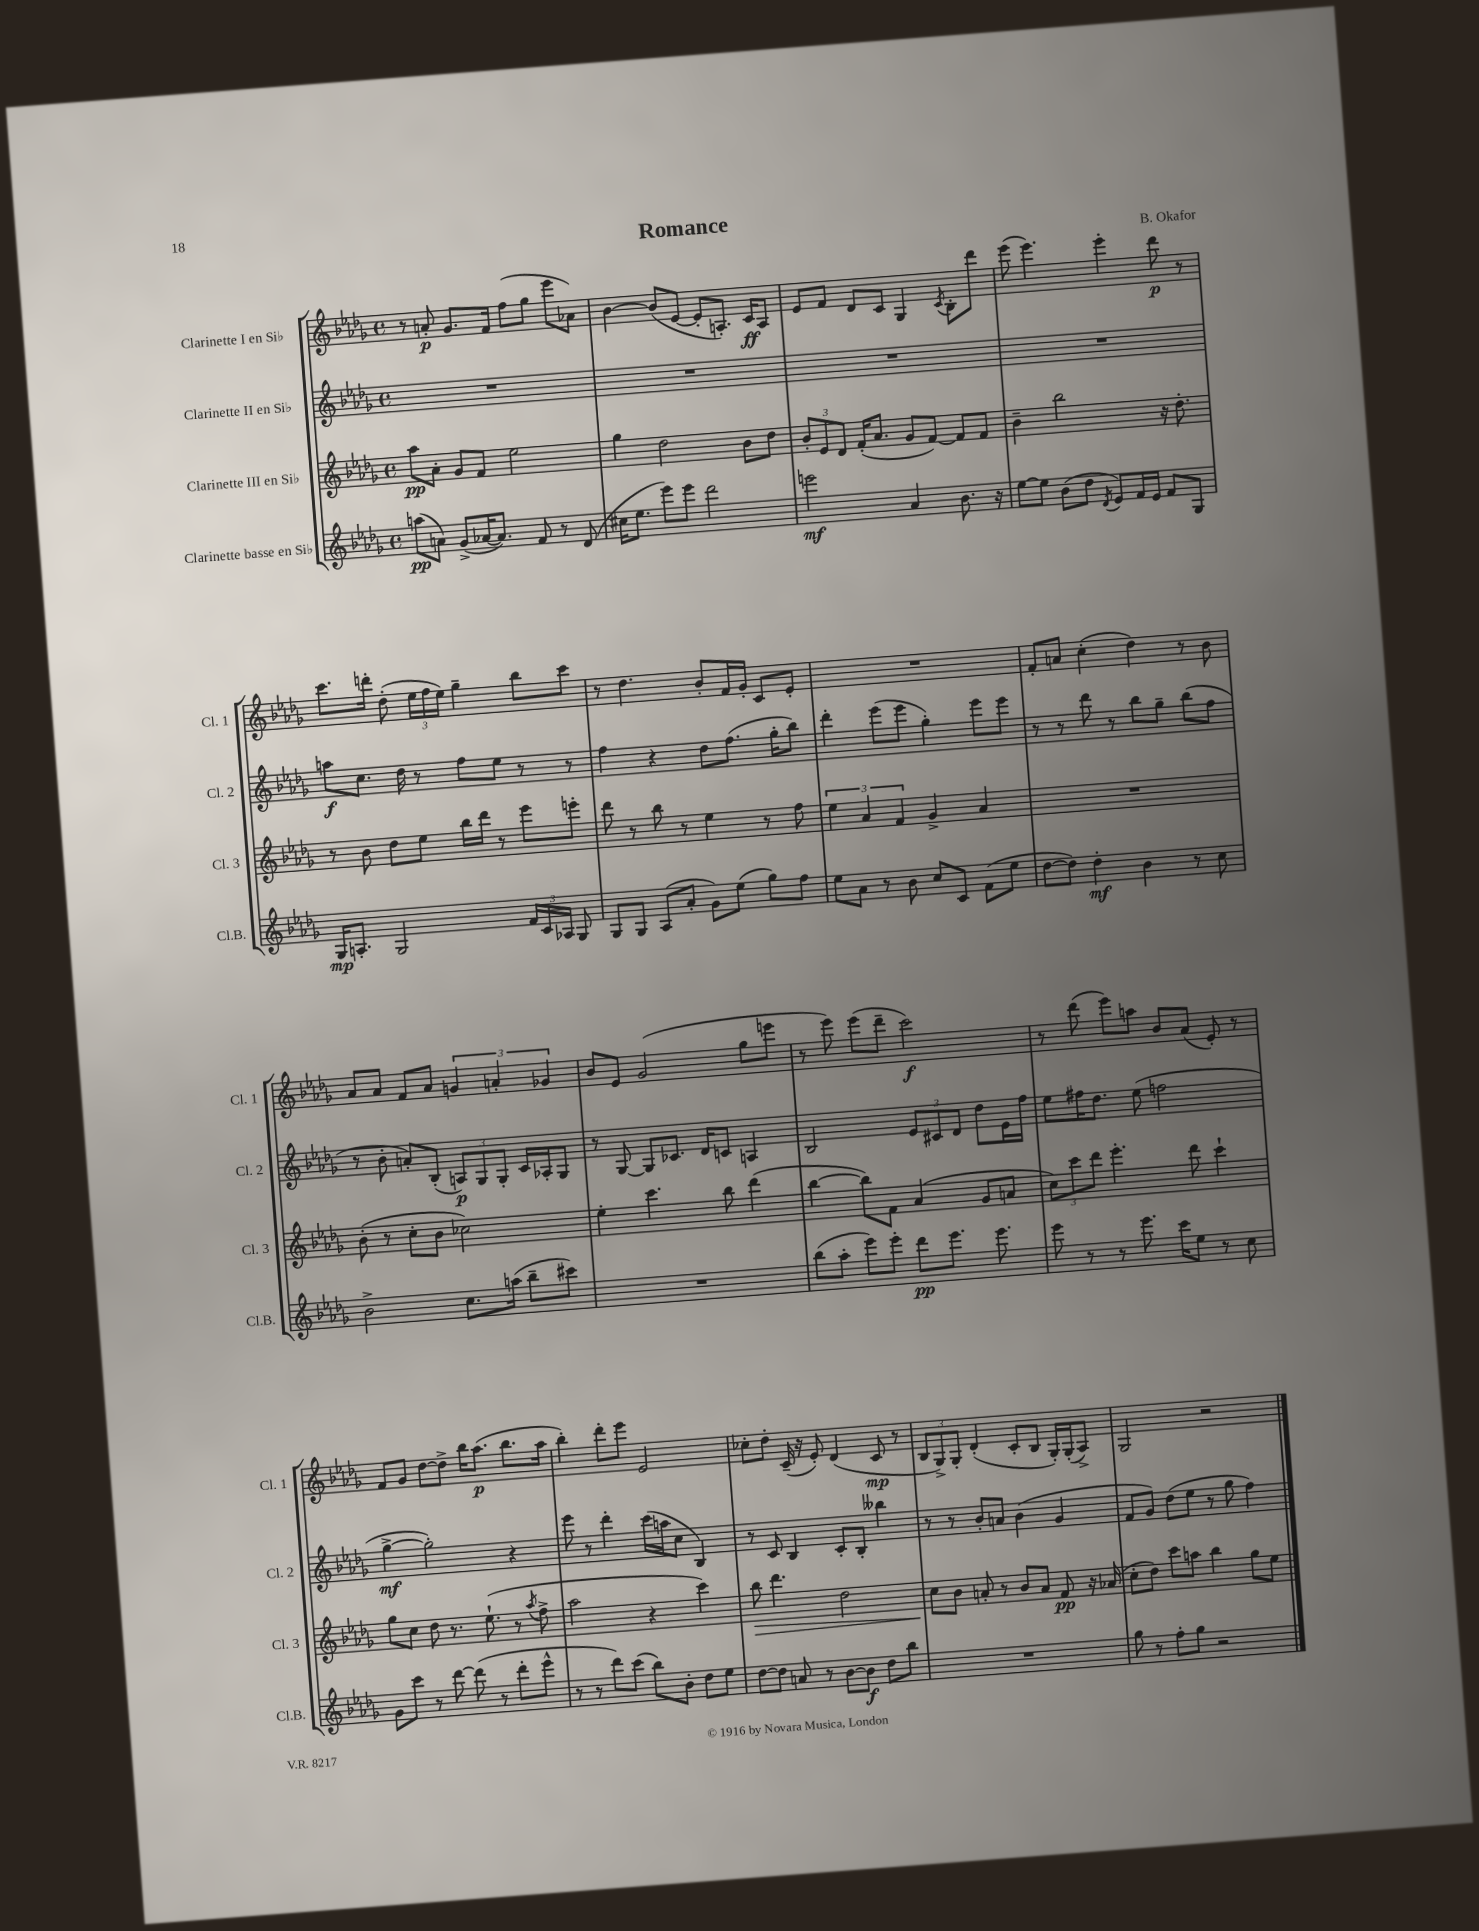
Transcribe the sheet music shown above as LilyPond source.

\header { title = "Romance" composer = "B. Okafor" }
<<
\new StaffGroup <<
\new Staff = "s0" \with { instrumentName = "Clarinette I en Sib" shortInstrumentName = "Cl. 1" } {
    \clef treble \key des \major \defaultTimeSignature \time 4/4
    \autoBeamOff r8 a'8-.\p ges'8.[ f'16] f''8[( ges''8] ees'''8[ aes'8]) |
    bes'4~ bes'8[( ees'8]~ ees'8[-. a8.]-.) c'16[\ff a8] |
    ees'8[ f'8] des'8[ c'8] ges4 \acciaccatura { c'8 } bes8[-. des'''8] |
    ees'''8( ees'''4.) ees'''4-. des'''8\p r8 |
    c'''8.[ d'''16]-. des''8-.( \tuplet 3/2 { ees''16[ f''16 ees''16]) } ges''4-- bes''8[ c'''8] |
    r8 des''4. bes'8[-. f'16 ges'16]-. c'8[ ees'8]-. |
    R1 |
    f'8[-. a'8] c''4-.( des''4) r8 bes'8 |
    aes'8[ aes'8] f'8[ aes'8] \tuplet 3/2 { g'4 a'4-. ges'4 } |
    bes'8[ ees'8] ges'2( ges''8[ e'''8] |
    r8 ees'''8) ees'''8[( des'''8]-- c'''2\f) |
    r8 des'''8( ees'''8[) a''8] bes'8[ aes'8]( ees'8-.) r8 |
    f'8[ ges'8] des''8[~ des''8]-> bes''16[ aes''8.]\p( bes''8.[ aes''16] |
    bes''4-.) des'''8[-. ees'''8] ees'2 |
    ces''8[-. des''8]-. c'16--( r16 ees'8-.) des'4( c'8\mp r8 |
    \tuplet 3/2 { bes8[ ges8->) ges8]-. } des'4-.( c'8[-. bes8] ges16[-.) ges16-.( aes8]->) |
    ges2 r2 \bar "|." |
}
\new Staff = "s1" \with { instrumentName = "Clarinette II en Sib" shortInstrumentName = "Cl. 2" } {
    \clef treble \key des \major \defaultTimeSignature \time 4/4
    \autoBeamOff R1 |
    R1 |
    R1 |
    R1 |
    a''8[\f c''8.] des''16 r8 f''8[ ees''8] r8 r8 |
    f''4 r4 des''8[ f''8.]( ges''16[-. bes''8]) |
    des'''4-. ees'''8[( ees'''8] ges''4-.) ees'''8[ ees'''8] |
    r8 r8 des'''8 r8 bes''8[ ges''8]-- bes''8[( f''8] |
    r8 bes'8-. a'8[-.) bes8]-.( \tuplet 3/2 { a8[\p) ges8 ges8]-. } c'16[ aes16-. ges8] |
    r8 ges8~ ges8[ ces'8.] des'16[ c'8] a4 |
    bes2 \tuplet 3/2 { ees'8[ cis'8 des'8] } des''8[ ees'16 f''16] |
    ees''8[ fis''16 des''8.] ees''8( f''2 |
    ges''4~->\mf ges''2-.) r4 |
    ees'''8 r8 des'''4-. c'''16[( a''16 c''8] bes4) |
    r8 c'8 bes4 c'8[-. bes8]-. beses''4 |
    r8 r8 bes'8[-. a'8] bes'4( ges'4 |
    f'8[ ges'8]) des''8[( ees''8] r8 ges''8 f''4) \bar "|." |
}
\new Staff = "s2" \with { instrumentName = "Clarinette III en Sib" shortInstrumentName = "Cl. 3" } {
    \clef treble \key des \major \defaultTimeSignature \time 4/4
    \autoBeamOff aes''8[\pp aes'8]-. ges'8[ f'8] ees''2 |
    ges''4 des''2 bes'8[ des''8] |
    \tuplet 3/2 { bes'8[-. ees'8 des'8] } f'16[-.( aes'8.] ges'8[ f'8]~) f'8[ f'8] |
    bes'4-- bes''2 r16 des''8.-. |
    r8 bes'8 des''8[ ees''8] bes''16[ des'''16] r8 ees'''8[ e'''8]-. |
    des'''8 r8 bes''8 r8 ees''4 r8 f''8 |
    \tuplet 3/2 { ees''4 aes'4 f'4 } ges'4-> aes'4 |
    R1 |
    bes'8-.( r8 c''8[-. bes'8] ces''2) |
    ees''4-. c'''4. bes''8 des'''4( |
    bes''4~ bes''8[) f'8] aes'4( ges'8[ a'8] |
    \tuplet 3/2 { c''8[) c'''8 des'''8] } ees'''4.-. des'''8 c'''4-! |
    ges''8[ c''8] des''8 r8. ees''8.-!( r8 \acciaccatura { aes''8 } f''8-> |
    aes''2 r4 c'''4) |
    bes''8\> des'''4. des''2 |
    c''8[\! bes'8] a'8-. r8 bes'8[ a'8] f'8\pp r16 aes'16( |
    c''8[-. des''8]) c'''8[ a''8] bes''4 ges''8[ ees''8] \bar "|." |
}
\new Staff = "s3" \with { instrumentName = "Clarinette basse en Sib" shortInstrumentName = "Cl.B." } {
    \clef treble \key des \major \defaultTimeSignature \time 4/4
    \autoBeamOff a''8[\pp( a'8]) ges'8[->( aes'16~ aes'8.]) f'8 r8 des'8( |
    cis''16[ ees''8.] ees'''8[) ees'''8] des'''2 |
    e'''2\mf aes'4 bes'8. r16 |
    ees''8[~ ees''8] bes'8[( des''8] \acciaccatura { des'8 } ees'8[) f'16 ees'16] f'8[ ges8] |
    ges16[\mp a8.]-. ges2 \tuplet 3/2 { f'16[ c'16 aes16] } ges8 |
    ges8[ ges8] aes8[( aes'8]-. ges'8[) ees''8]( ges''8[) f''8] |
    ees''8[ aes'8] r8 bes'8 c''8[ c'8] f'8[( ees''8] |
    des''8[~ des''8]) des''4-.\mf bes'4 r8 c''8 |
    bes'2-> c''8.[ a''16]( bes''8[-- cis'''8]) |
    R1 |
    bes''8[( aes''8]-. ees'''8[) ees'''8]-. des'''8[\pp ees'''8.] ees'''8. |
    ees'''8 r8 r8 ees'''8. c'''16[ ees''8] r8 c''8 |
    ges'8[ c'''8] r8 des'''8~ des'''8( r8 des'''8[-. ees'''8]-^ |
    r8 r8 des'''8[) c'''8]( bes''8[) bes'8]-. des''8[ ees''8] |
    des''8[~ des''8] a'8 r8 bes'8[~ bes'8]\f des''8[ bes''8] |
    R1 |
    ges''8 r8 f''8[-. ges''8] r2 \bar "|." |
}
>>
>>
\layout { \context { \Score \remove "Bar_number_engraver" } }
